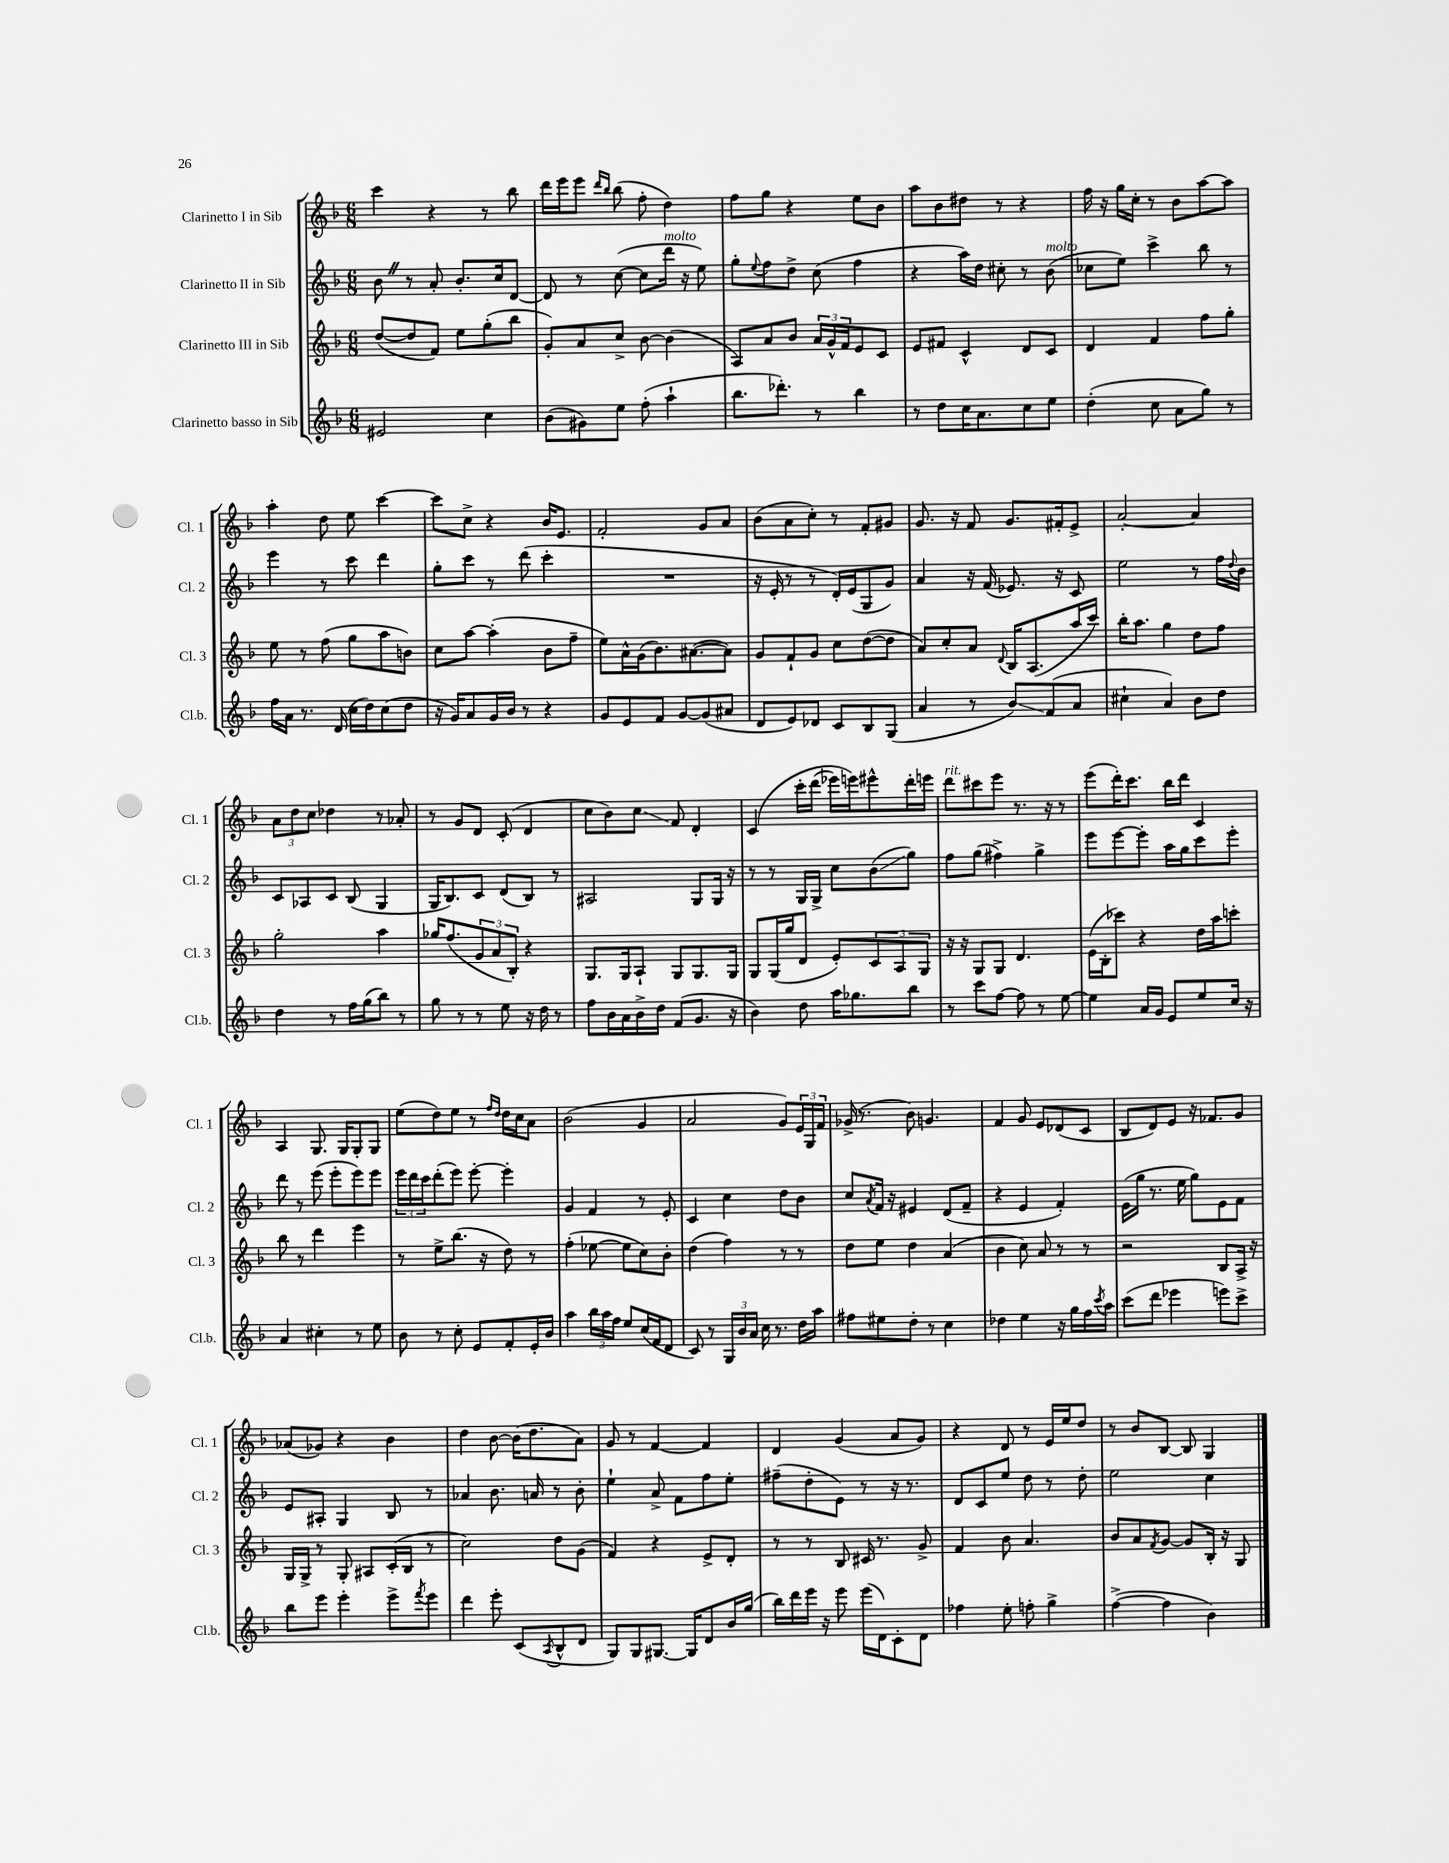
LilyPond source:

<<
\new StaffGroup <<
\new Staff = "s0" \with { instrumentName = "Clarinetto I in Sib" shortInstrumentName = "Cl. 1" } {
    \clef treble \key f \major \numericTimeSignature \time 6/8
    c'''4 r4 r8 bes''8 |
    d'''16 e'''16 e'''8 \grace { d'''16 bes''16 } bes''8( f''8-. d''4) |
    f''8 g''8 r4 e''8 bes'8 |
    a''8 bes'8 dis''8 r8 r4 |
    f''16 r16 g''16 c''16-. r8 bes'8 a''8~ a''8 |
    a''4-. d''8 e''8 c'''4~ |
    c'''8 c''8-> r4 bes'16 e'8. |
    f'2-. g'8 a'8 |
    bes'8( a'8 c''8-.) r8 f'8-. gis'8 |
    g'8. r16 f'8 g'8. fis'16-. e'8-> |
    a'2~-. a'4 |
    \tuplet 3/2 { a'8 d''8 c''8 } des''4 r8 aes'8-. |
    r8 g'8 d'8 c'8-.( d'4 |
    c''8 bes'8) c''8\glissando f'8 d'4-. |
    c'4\( c'''16-. d'''16( ees'''16) e'''16\) eis'''8-^ d'''16-. e'''16 |
    d'''8^\markup { \italic "rit." } cis'''8 e'''8 r8. r16 r8 |
    e'''8( d'''16-.) c'''8. bes''16 d'''16 c'4 |
    a4 g8. g16 g8-. g8 |
    e''8( d''8) e''8 r8 \grace { f''16 d''16 } d''16 c''16 a'8 |
    bes'2( g'4 |
    a'2 g'8) \tuplet 3/2 { e'16 g16 f'16 } |
    ges'16->( r8. bes'8) g'4. |
    f'4 g'8 e'8 des'8( c'8 |
    bes8 d'8) e'8 r16 fes'8. g'8 |
    aes'8( ges'8) r4 bes'4 |
    d''4 bes'8~ bes'16( d''8. a'8) |
    g'8 r8 f'4~ f'4 |
    d'4 g'4( a'8 g'8) |
    r4 d'8 r8 e'16 e''16 d''8 |
    r8 bes'8 bes8~ bes8 g4 \bar "|." |
}
\new Staff = "s1" \with { instrumentName = "Clarinetto II in Sib" shortInstrumentName = "Cl. 2" } {
    \clef treble \key f \major \numericTimeSignature \time 6/8
    bes'8 \once \override BreathingSign.text = \markup { \musicglyph "scripts.caesura.straight" } \breathe r8 a'8-. bes'8.-. c''16 d'8~ |
    d'8 r8 c''8~( c''8 d'''16^\markup { \italic "molto" } r16 e''8) |
    g''8-. \appoggiatura { e''8 } f''8 d''8-> c''8( f''4 |
    r4 a''16) d''16 cis''8-. r8 bes'8^\markup { \italic "molto" }( |
    ces''8 e''8) c'''4-> bes''8 r8 |
    e'''4 r8 c'''8 d'''4 |
    g''8-. c'''8 r8 d'''8( c'''4-. |
    R2. |
    r16 e'16-. r8 r8 d'16-.) e'16( g8 g'8) |
    a'4 r16 f'16( ees'8.) r16 c'8 |
    e''2 r8 f''16 \appoggiatura { d''8 } bes'16 |
    c'8 aes8 c'8 bes8( g4 |
    g16 bes8.) c'8 d'8( bes8) r8 |
    ais2 g8 g16 r16 |
    r8 r8 g16 g16-> c''8 bes'8\glissando( g''8) |
    f''8 g''8( fis''4->) g''4-> |
    e'''8 e'''8~ e'''8-. a''16 g''16 c'''8 e'''8-. |
    d'''8 r8 e'''8( e'''8-. e'''8) e'''8 |
    \tuplet 3/2 { e'''16 d'''16 c'''16 } d'''8-.( e'''8) e'''8~-. e'''4-. |
    g'4 f'4 r8 e'8-. |
    c'4 c''4 d''8 bes'8 |
    c''8 \acciaccatura { a'8 } f'16 r16 eis'4 d'8( f'8-- |
    r4 e'4 f'4-.) |
    e'16( g''16 r8. e''16 g''8) e'8 f'8 |
    e'8 ais8-. g4 bes8 r8 |
    aes'4 bes'8. a'16 r8 bes'8-. |
    e''4-! a'8-> f'8 f''8 e''8-. |
    fis''8--( d''8-. e'8) r8 r16 r8. |
    d'8 c'8 e''8 d''8 r8 d''8-. |
    e''2 c''4 \bar "|." |
}
\new Staff = "s2" \with { instrumentName = "Clarinetto III in Sib" shortInstrumentName = "Cl. 3" } {
    \clef treble \key f \major \numericTimeSignature \time 6/8
    d''8~( d''8 f'8) e''8 g''8-.( bes''8 |
    g'8-.) a'8 c''8-> bes'8~ bes'4( |
    a8) a'8 bes'8 \tuplet 3/2 { a'16 g'16-^ f'16 } e'8 c'8 |
    e'8 fis'8 c'4-^ d'8 c'8 |
    d'4 f'4 f''8 g''8-. |
    e''8 r8 f''8( g''8 a''8 b'8) |
    c''8 a''8~ a''4-.( bes'8 f''8-- |
    e''8) a'16-^ g'16( bes'8.) ais'8.~( ais'8) |
    g'8 f'8-! g'8 c''8 d''8~( d''8 |
    a'8) c''8-. a'8 \appoggiatura { d'8 } bes16 a8.( a''16 c'''16) |
    bes''16-. a''8. g''4 d''8 f''8 |
    g''2-. a''4 |
    ges''16 f''8.( \tuplet 3/2 { g'8 a'8 bes8-.) } r4 |
    g8. g16 a8-! g8 g8. g16 |
    g8 g16( g''16 d'8 e'8-.) \tuplet 3/2 { c'8 a8 g8 } |
    r16 r16 g8 g8 d'4. |
    e'16( bes16-. ces'''8) r4 d''16 a''16 c'''8-. |
    bes''8 r8 d'''4 e'''4 |
    r8 e''8-> bes''8.( r16 d''8) r8 |
    f''4-.( ees''8~ ees''8 c''8) bes'8-. |
    d''4( f''4) r8 r8 |
    d''8 e''8 d''4 a'4( |
    bes'4 c''8) a'8 r8 r8 |
    r2 bes8 a16-> r16 |
    g16 g16-> r8 g8-. ais8 c'16-.( bes16 r8 |
    c''2) d''8 g'8( |
    f'4) r4 e'8-> d'8-. |
    r8 r8 bes8 cis'16 r8. g'8-> |
    f'4 bes'8 a'4. |
    bes'8 a'8 \acciaccatura { f'8 } g'8~ g'8 bes16-. r16 g8 \bar "|." |
}
\new Staff = "s3" \with { instrumentName = "Clarinetto basso in Sib" shortInstrumentName = "Cl.b." } {
    \clef treble \key f \major \numericTimeSignature \time 6/8
    eis'2 c''4 |
    bes'8( gis'8) e''8 f''8-.( a''4-! |
    bes''8. des'''8.-.) r8 bes''4 |
    r8 d''8 c''16 a'8. c''8 e''8 |
    d''4-.( c''8 a'8 g''8) r8 |
    f''16 a'16 r8. d'16( c''16 d''16) c''8( d''8 |
    r16 g'16) a'8 g'16 bes'16 r8 r4 |
    g'8 e'8 f'8 g'8~ g'8( ais'8 |
    d'8 e'8) des'8 c'8 bes8 g8( |
    a'4 r8 bes'8\glissando) f'8( a'8 |
    cis''4-! a'4) bes'8 d''8 |
    d''4 r8 f''16 g''16( bes''8) r8 |
    g''8 r8 r8 e''8 r16 d''16 r8 |
    f''8 bes'16 a'16 bes'16-> d''16 f'8( g'8. r16 |
    bes'4) d''8 a''16 ges''8. bes''8 |
    r8 c'''8 f''8~ f''8 r8 e''8~ |
    e''4 a'16 g'16 e'8 e''8 c''16 r16 |
    a'4 cis''4-. r8 e''8 |
    bes'8 r8 c''8-. e'8 f'8-. e'16-. bes'16 |
    a''4 \tuplet 3/2 { bes''16 a''16 f''16 } e''8 c''16( f'16 d'8 |
    c'8) r8 \tuplet 3/2 { g16 bes'16 a'16 } c''16 r8. d''16 a''16 |
    fis''8 eis''8 d''8-. r8 c''4 |
    des''4 e''4 r16 g''16 f''16 \acciaccatura { c'''8 } a''16 |
    c'''8( d'''8 ees'''4 e'''8) c'''8-> |
    bes''8 e'''8 e'''4-. e'''8-> \acciaccatura { f'''8 } e'''8 |
    d'''4 e'''8-. c'8( \acciaccatura { a8 } bes8-^ d'8 |
    g8) g8 gis8.~ gis16 d'8 bes'16 g''16( |
    bes''16) d'''16 e'''16 r16 e'''8 e'''16( d'16) c'8-. d'8 |
    fes''4 e''8-. f''8-. g''4-> |
    f''4~->( f''4 bes'4) \bar "|." |
}
>>
>>
\layout { \context { \Score \remove "Bar_number_engraver" } }
